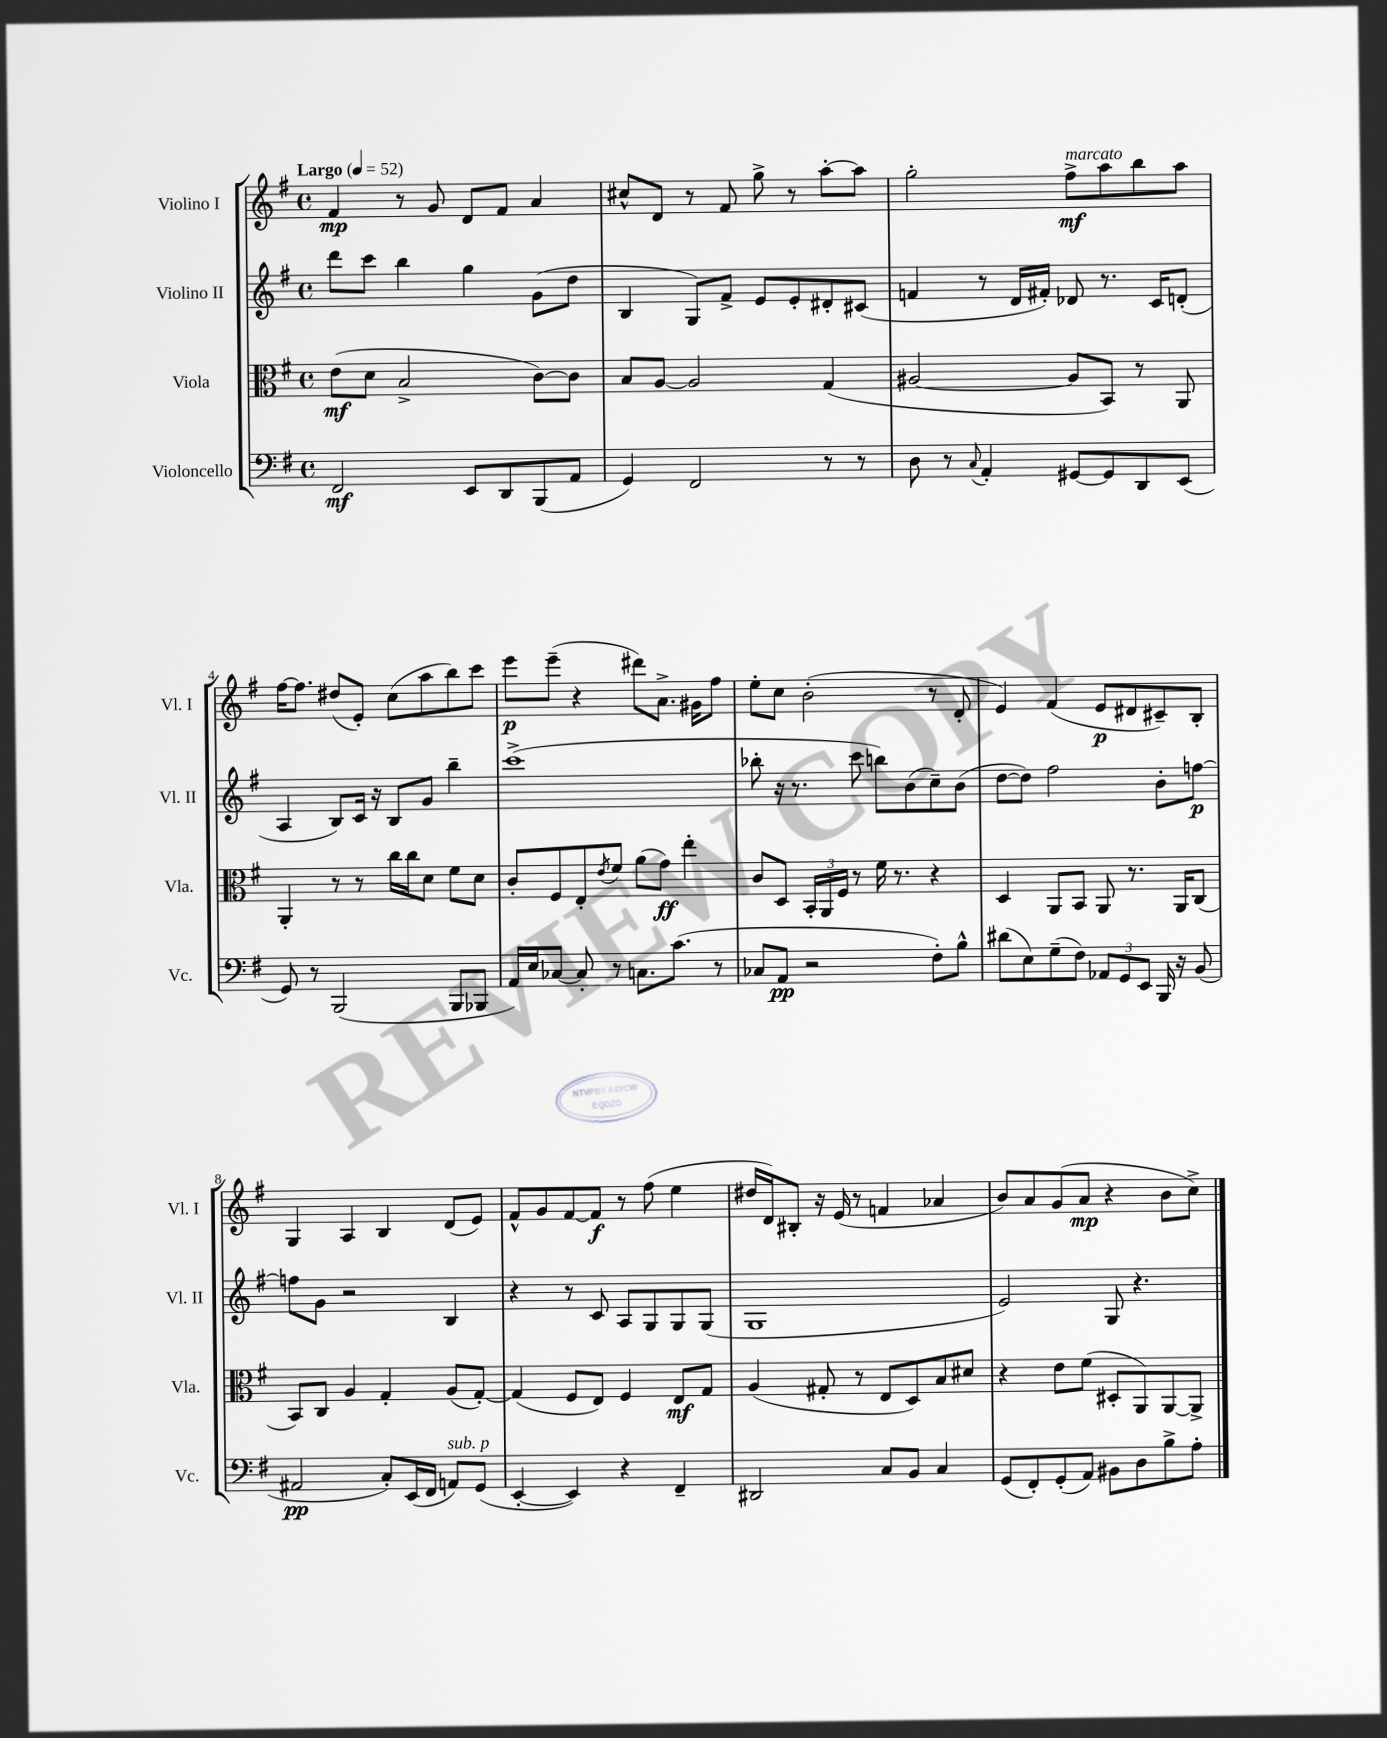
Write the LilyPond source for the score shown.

<<
\new StaffGroup <<
\new Staff = "s0" \with { instrumentName = "Violino I" shortInstrumentName = "Vl. I" } {
    \clef treble \key g \major \defaultTimeSignature \time 4/4 \tempo "Largo" 4 = 52
    fis'4\mp r8 g'8 d'8 fis'8 a'4 |
    cis''8-^ d'8 r8 fis'8 g''8-> r8 a''8~-. a''8 |
    g''2-. fis''8->\mf^\markup { \italic "marcato" } a''8 b''8 a''8 |
    fis''16~ fis''8. dis''8( e'8-.) c''8( a''8 b''8) c'''8 |
    e'''8\p e'''8--( r4 dis'''8) a'8.-> gis'16 fis''8 |
    e''8-. c''8 b'2-.( r8 d'8-. |
    e'4) fis'4( e'8\p dis'8 cis'8--) b8-. |
    g4 a4 b4 d'8( e'8) |
    fis'8-^ g'8 fis'8~ fis'8\f r8 fis''8( e''4 |
    dis''16 d'16) bis8-. r16 e'16( r8 f'4 aes'4 |
    b'8) a'8 g'8( a'8\mp r4 b'8 c''8->) \bar "|." |
}
\new Staff = "s1" \with { instrumentName = "Violino II" shortInstrumentName = "Vl. II" } {
    \clef treble \key g \major \defaultTimeSignature \time 4/4
    d'''8 c'''8 b''4 g''4 g'8( d''8 |
    b4 g8) fis'8-> e'8 e'8-. dis'8-. cis'8( |
    f'4 r8 d'16 fis'16-.) des'8 r8. c'16 d'8-.( |
    a4 b8) c'16 r16 b8 g'8 b''4-- |
    c'''1->( |
    bes''8-. r16 r8. c'''8 b''8) b'8( c''8--) b'8( |
    d''8~ d''8) fis''2 b'8-. f''8~\p |
    f''8 g'8 r2 b4 |
    r4 r8 c'8 a8 g8 g8 g8( |
    g1 |
    e'2) g8 r4. \bar "|." |
}
\new Staff = "s2" \with { instrumentName = "Viola" shortInstrumentName = "Vla." } {
    \clef alto \key g \major \defaultTimeSignature \time 4/4
    e'8\mf( d'8 b2-> c'8~) c'8 |
    b8 a8~ a2 g4( |
    ais2~ ais8 b,8) r8 a,8 |
    a,4-. r8 r8 c''16 c''16 d'8 fis'8 d'8 |
    c'8-. fis8 e8-. \acciaccatura { e'8 } fis'8 a'8( g'8\ff) e''4-. |
    c'8 d8 \tuplet 3/2 { b,16-. a,16 fis16 } r8 fis'16 r8. r4 |
    d4 a,8 b,8 a,8 r8. a,16 c8( |
    b,8) c8 a4 g4-. a8( g8~-.) |
    g4( fis8 e8) fis4 e8\mf g8 |
    a4( gis8-. r8 e8 d8) b8 dis'8 |
    r4 e'8 fis'8( dis8-. a,8) a,8~ a,8-> \bar "|." |
}
\new Staff = "s3" \with { instrumentName = "Violoncello" shortInstrumentName = "Vc." } {
    \clef bass \key g \major \defaultTimeSignature \time 4/4
    fis,2\mf e,8 d,8 b,,8( a,8 |
    g,4) fis,2 r8 r8 |
    d8 r8 \appoggiatura { c8 } a,4-. gis,8~ gis,8 d,8 e,8( |
    g,8) r8 b,,2( b,,8 bes,,8 |
    a,16) e16 ces8~ ces8-. r8 c8. c'8.( r8 |
    ces8 a,8\pp r2 fis8-.) b8-^ |
    dis'8( e8) g8--( fis8) \tuplet 3/2 { aes,8 g,8 e,8 } b,,16 r16 b,8( |
    ais,2\pp c8-.) e,16( fis,16 a,8^\markup { \italic "sub. p" }) g,8( |
    e,4~-. e,4) r4 fis,4-- |
    dis,2 c8 b,8 c4 |
    g,8( fis,8-.) g,8-.( a,8) bis,8 d8 b8-> a8-. \bar "|." |
}
>>
>>
